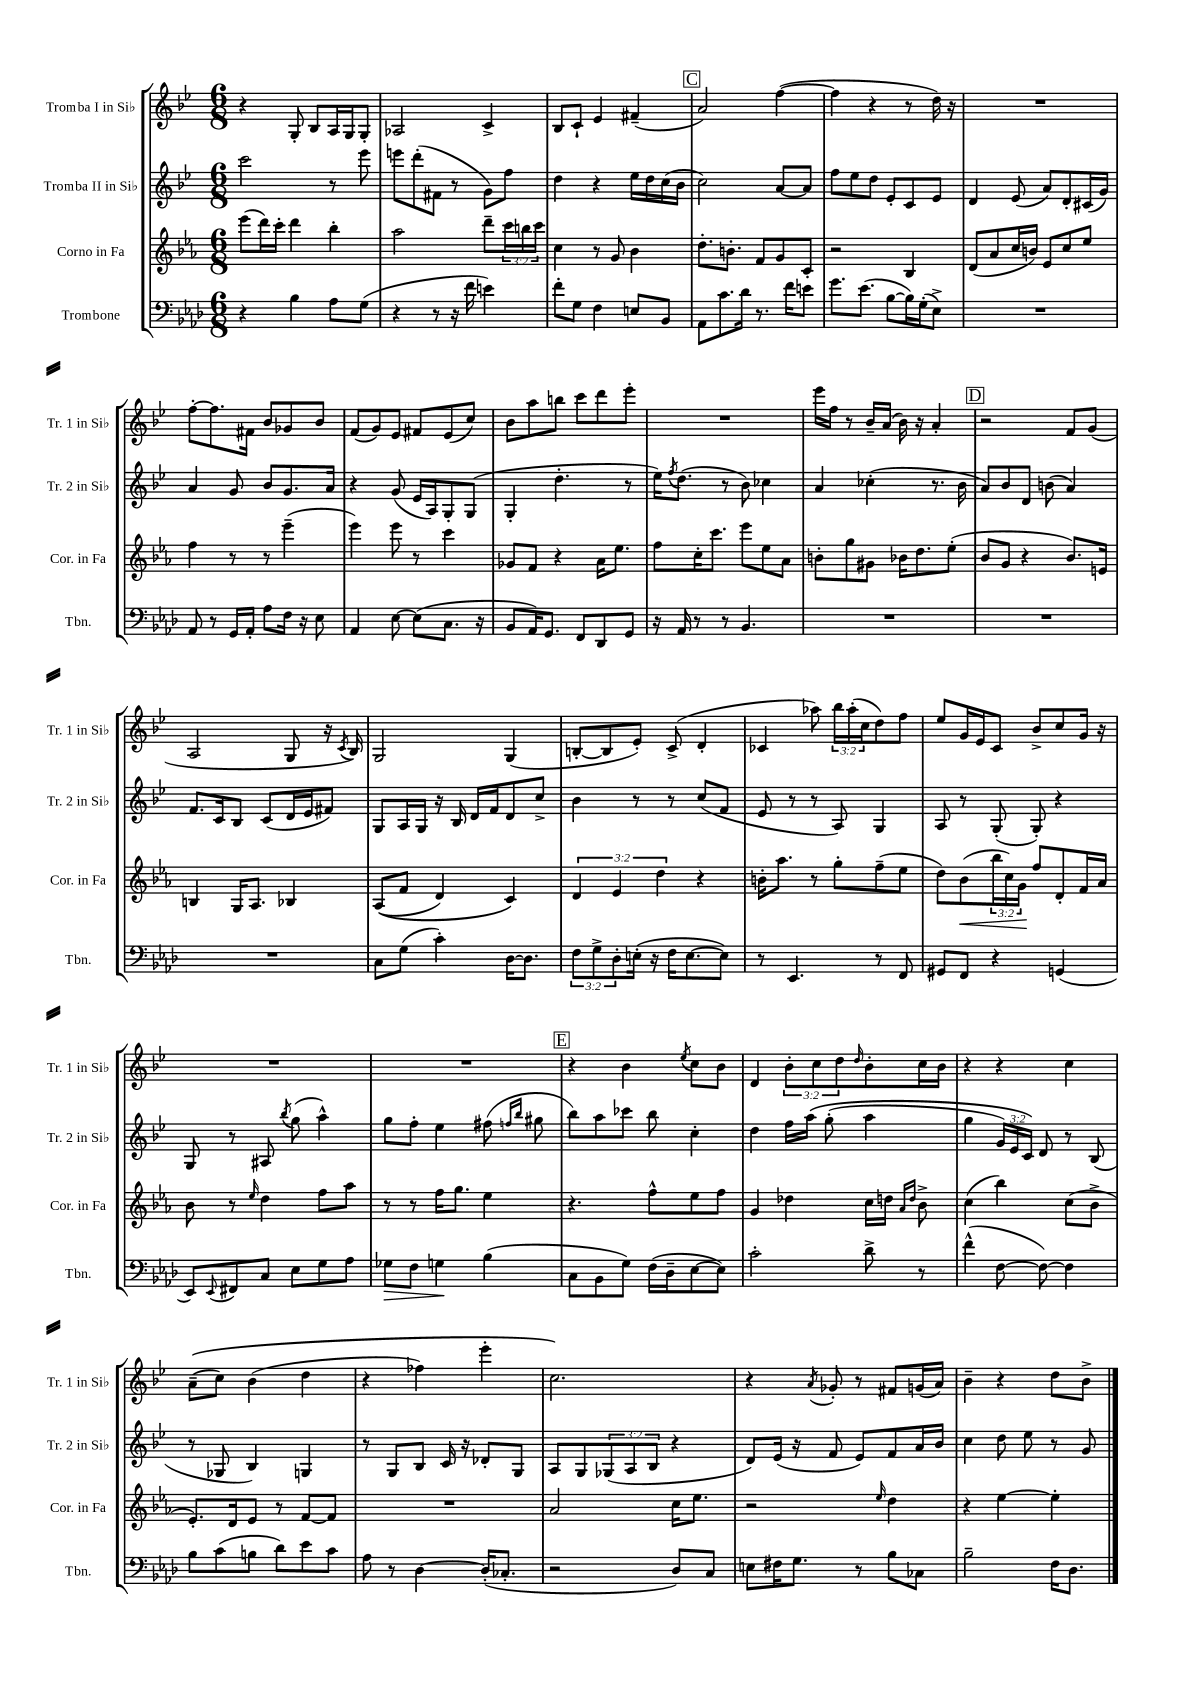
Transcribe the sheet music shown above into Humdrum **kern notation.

**kern	**dynam	**kern	**dynam	**kern	**kern
*part4	*part4	*part3	*part3	*part2	*part1
*staff4	*staff4	*staff3	*staff3	*staff2	*staff1
*I"Trombone	*	*I"Corno in Fa	*	*I"Tromba II in Si♭	*I"Tromba I in Si♭
*I'Tbn.	*	*I'Cor. in Fa	*	*I'Tr. 2 in Si♭	*I'Tr. 1 in Si♭
*clefF4	*	*clefG2	*	*clefG2	*clefG2
*k[b-e-a-d-]	*	*k[b-e-a-]	*	*k[b-e-]	*k[b-e-]
*M6/8	*	*M6/8	*	*M6/8	*M6/8
=18	=18	=18	=18	=18	=18
4r	.	(8eee-\L	.	2ccc\	4r
.	.	16ddd\L)	.	.	.
.	.	16ccc'\JJ	.	.	.
4B-\	.	4ddd\	.	.	8G'/
.	.	.	.	.	8B-/L
8A-\L	.	4bb-'\	.	8r	16A/L
.	.	.	.	.	16G/J
(8G\J	.	.	.	8eee-\	8G'/J
=19	=19	=19	=19	=19	=19
4r	.	2aa-\	.	8eeen\L	2A-X/
.	.	.	.	(8ddd'\	.
8r	.	.	.	8f#X\J	.
16r	.	.	.	8r	.
16f\	.	.	.	.	.
4en\)	.	8ddd~\L	.	8g\L)	4c^/
.	.	24ccc\L	.	8ff\J	.
.	.	24bbn\	.	.	.
.	.	24ccc\JJ	.	.	.
=20	=20	=20	=20	=20	=20
8f'\L	.	4cc\	.	4dd\	8B-/L
8G\J	.	.	.	.	8c`/J
4F\	.	8r	.	4r	4e-/
.	.	8g/	.	.	.
8En/L	.	4b-\	.	16ee-\LL	(4f#X~/
.	.	.	.	16dd\	.
8BB-/J	.	.	.	(16cc\	.
.	.	.	.	16b-\JJ	.
!!LO:REH:place=s1:t=C
=21	=21	=21	=21	=21	=21
8AA-\L	.	8.dd'\L	.	2cc\)	2a/)
8.c\	.	.	.	.	.
.	.	8.bn'\J	.	.	.
16d-\Jk	.	.	.	.	.
8.r	.	8f/L	.	.	.
.	.	8g/	.	[8a/L	([4ff\
16f\KL	.	.	.	.	.
8en\J	.	8c'/J	.	8a/J]	.
=22	=22	=22	=22	=22	=22
8.g\L	.	2r	.	8ff\L	4ff\]
.	.	.	.	8ee-\	.
(8.e-\J	.	.	.	.	.
.	.	.	.	8dd\J	4r
[8B-\L	.	.	.	8e-'/L	.
16B-\L])	.	4B-/	.	8c/	8r
(16G'\J	.	.	.	.	.
8E-^\J)	.	.	.	8e-/J	16dd\)
.	.	.	.	.	16r
=23	=23	=23	=23	=23	=23
2.r	.	(8d/L	.	4d/	2.r
.	.	8a-/	.	.	.
.	.	16cc/L	.	(8e-/	.
.	.	16bn/JJ)	.	.	.
.	.	8e-/L	.	8a/L)	.
.	.	8cc/	.	8d'/	.
.	.	8ee-/J	.	(16c#X/L	.
.	.	.	.	16g/JJ)	.
!!LO:LB:g=z
=24	=24	=24	=24	=24	=24
8AA-/	.	4ff\	.	4a/	[8ff'\L
8r	.	.	.	.	8.ff\]
16GG/LL	.	8r	.	8g/	.
16AA-'/JJ	.	.	.	.	16f#X\Jk
8A-\L	.	8r	.	8b-/L	8b-/L
16F\Jk	.	(4eee-~\	.	8.g/	8g-X/
16r	.	.	.	.	.
8E-\	.	.	.	.	8b-/J
.	.	.	.	16a/Jk	.
=25	=25	=25	=25	=25	=25
4AA-/	.	4eee-\)	.	4r	(8f/L
.	.	.	.	.	8g/)
[8E-\	.	8eee-\	.	(8g/	8e-/J
(8E-\L]	.	8r	.	16e-/LL	8f#X/L
.	.	.	.	16A/J)	.
8.C\J	.	4ccc\	.	8G'/	(8e-/
.	.	.	.	(8G/J	8cc/J)
16r	.	.	.	.	.
=26	=26	=26	=26	=26	=26
8BB-/L	.	8g-X/L	.	4G'/	8b-\L
16AA-/K)	.	8f/J	.	.	8aa\
8.GG/J	.	.	.	.	.
.	.	4r	.	4.dd'\	8bbn\J
8FF/L	.	.	.	.	8ccc\L
8DD-/	.	16a-\KL	.	.	8ddd\
.	.	8.ee-\J	.	.	.
8GG/J	.	.	.	8r	8eee-'\J
=27	=27	=27	=27	=27	=27
16r	.	8ff\L	.	16ee-\KL)	2.r
.	.	.	.	8qff/	.
16AA-/	.	.	.	(8.dd\J	.
8r	.	16cc'\K	.	.	.
.	.	8.ccc\J	.	.	.
8r	.	.	.	8r	.
4.BB-/	.	8eee-\L	.	8b-\)	.
.	.	8ee-\	.	4cc-X\	.
.	.	8a-\J	.	.	.
=28	=28	=28	=28	=28	=28
2.r	.	8bn'\L	.	4a/	16eee-\LL
.	.	.	.	.	16ff\JJ
.	.	8gg\	.	.	8r
.	.	8g#X\J	.	(4cc-X'\	16b-~/LL
.	.	.	.	.	(16a/JJ
.	.	16b-X\KL	.	.	16b-\)
.	.	8.dd\	.	.	16r
.	.	.	.	8.r	4a'/
.	.	(8ee-'\J	.	.	.
.	.	.	.	16b-\	.
!!LO:REH:place=s1:t=D
=29	=29	=29	=29	=29	=29
2.r	.	8b-/L	.	8a/L)	2r
.	.	8g/J	.	8b-/	.
.	.	4r	.	8d/J	.
.	.	.	.	(8bn\	.
.	.	8.b-/L)	.	4a/)	8f/L
.	.	.	.	.	(8g/J
.	.	16en/Jk	.	.	.
!!LO:LB:g=z
=30	=30	=30	=30	=30	=30
2.r	.	4Bn/	.	8.f/L	2A/
.	.	.	.	16c/k	.
.	.	16G/KL	.	8B-/J	.
.	.	8.A-/J	.	.	.
.	.	.	.	(8c/L	.
.	.	4B-X/	.	16d/L	8G/
.	.	.	.	16e-/J	.
.	.	.	.	8f#X/J)	16r
.	.	.	.	.	8qc/
.	.	.	.	.	16B-/)
=31	=31	=31	=31	=31	=31
8C\L	.	((8A-/L	.	8G/L	2G/
(8G\J	.	8f/J	.	16A/L	.
.	.	.	.	16G/JJ	.
4c'\)	.	4d/)	.	16r	.
.	.	.	.	16B-/	.
.	.	.	.	16d/LL	.
.	.	.	.	16f/J	.
[16D-\KL	.	4c/)	.	8d/	(4G/
8.D-\J]	.	.	.	.	.
.	.	.	.	8cc^/J	.
=32	=32	=32	=32	=32	=32
12F\L	.	6d/	.	4b-\	[8Bn'/L
12G^\	.	.	.	.	.
.	.	.	.	.	8B/]
12D-'\	.	6e-/	.	.	.
(16En'\Jk	.	.	.	8r	8e-'/J)
16r	.	.	.	.	.
.	.	6dd\	.	.	.
16F\KL	.	.	.	8r	(8c^/
[8.E\	.	.	.	.	.
.	.	4r	.	(8cc/L	4d'/
8E\J])	.	.	.	8f/J	.
=33	=33	=33	=33	=33	=33
8r	.	16bn'\KL	.	8e-/	4c-X/
.	.	8.aa-\J	.	.	.
4.EE-/	.	.	.	8r	.
.	.	8r	.	8r	8aa-X\)
.	.	8gg'\L	.	8A/)	24bb-\LL
.	.	.	.	.	(24aa-'\
.	.	.	.	.	24cc\J
8r	.	(8ff~\	.	4G/	8dd\)
8FF/	.	8ee-\J	.	.	8ff\J
=34	=34	=34	=34	=34	=34
8GG#X/L	.	8dd\L)	.	8A/	8ee-/L
!	!	!	!LO:HP:b	!	!
8FF/J	.	(8b-\	<	8r	16g/L
.	.	.	.	.	16e-/J
4r	.	24bb-\L	.	(8G'/	8c/J
.	.	24cc\)	.	.	.
.	.	24g\JJ	.	.	.
.	.	8ff/L	[	8G'/)	8b-^/L
(4GGn/	.	8d'/	.	4r	8cc/
.	.	16f/L	.	.	16g/Jk
.	.	16a-/JJ	.	.	16r
!!LO:LB:g=z
=35	=35	=35	=35	=35	=35
8EE-/L)	.	8b-\	.	8G/	2.r
8qqEE-/	.	.	.	.	.
8FF#X/	.	8r	.	8r	.
.	.	16qqee-/	.	.	.
8C/J	.	4dd\	.	8A#X/	.
.	.	.	.	8qbb-/	.
8E-\L	.	.	.	(8gg\	.
8G\	.	8ff\L	.	4aa^^\)	.
8A-\J	.	8aa-\J	.	.	.
=36	=36	=36	=36	=36	=36
!	!LO:HP:b	!	!	!	!
8G-X\L	>	8r	.	8gg\L	2.r
8F\J	.	8r	.	8ff'\J	.
4Gn\	.	16ff\KL	.	4ee-\	.
.	.	8.gg\J	.	.	.
(4B-\	]	4ee-\	.	(8ff#X\	.
.	.	.	.	16qqffn/LL	.
.	.	.	.	16qqbb-/JJ	.
.	.	.	.	8gg#X\	.
!!LO:REH:place=s1:t=E
=37	=37	=37	=37	=37	=37
8C\L	.	4.r	.	8bb-\L)	4r
8BB-\	.	.	.	8aa\	.
8G\J)	.	.	.	8ccc-X\J	4b-\
(16F\LL	.	8ff^^\L	.	8bb-\	.
16D-~\J	.	.	.	.	.
.	.	.	.	.	8qee-/
[8E-\	.	8ee-\	.	4cc'\	8cc\L
8E-\J])	.	8ff\J	.	.	8b-\J
=38	=38	=38	=38	=38	=38
2c'\	.	4g/	.	4dd\	4d/
.	.	4dd-X\	.	16ff\LL	12b-'\L
.	.	.	.	(16aa\JJ	.
.	.	.	.	.	12cc\
.	.	.	.	(8gg'\	.
.	.	.	.	.	12dd\
.	.	.	.	.	16qqdd/
8d-^\	.	16cc\LL	.	4aa\	8b-'\
.	.	16ddn\JJ	.	.	.
.	.	16qqa-/LL	.	.	.
.	.	16qqdd/JJ	.	.	.
8r	.	8b-^\	.	.	16cc\L
.	.	.	.	.	16b-\JJ
=39	=39	=39	=39	=39	=39
(4f^^\	.	(4cc\	.	4gg\	4r
[8F\	.	4bb-\)	.	24g/LL)	4r
.	.	.	.	24e-/	.
.	.	.	.	24c/JJ)	.
8F\_)	.	.	.	8d/	.
4F\]	.	(8cc\L	.	8r	4cc\
.	.	8b-^\J	.	(8B-/	.
!!LO:LB:g=z
=40	=40	=40	=40	=40	=40
8B-\L	.	8.e-'/L)	.	8r	((8a~\L
(8c\	.	.	.	8G-X/	8cc\J)
.	.	16d/k	.	.	.
8Bn\J	.	8e-/J	.	4B-/)	(4b-\
8d-\L)	.	8r	.	.	.
8e-\	.	[8f/L	.	4Gn/	4dd\
8c\J	.	8f/J]	.	.	.
=41	=41	=41	=41	=41	=41
8A-\	.	2.r	.	8r	4r
8r	.	.	.	8G/L	.
[4D-\	.	.	.	8B-/J	4ff-X\)
.	.	.	.	16c/	.
.	.	.	.	16r	.
(16D-'/KL]	.	.	.	8d-X'/L	4eee-'\
8.C-X'/J	.	.	.	.	.
.	.	.	.	8G/J	.
=42	=42	=42	=42	=42	=42
2r	.	2a-/	.	8A/L	2.cc\)
.	.	.	.	8G/	.
.	.	.	.	(12G-X/	.
.	.	.	.	12A/	.
.	.	.	.	12B-/J	.
8D-/L)	.	16cc\KL	.	4r	.
.	.	8.ee-\J	.	.	.
8C/J	.	.	.	.	.
=43	=43	=43	=43	=43	=43
8En\L	.	2r	.	8d/L)	4r
16F#X\K	.	.	.	(16e-/Jk	.
8.G\J	.	.	.	16r	.
.	.	.	.	.	8qa/
.	.	.	.	8f/	8g-X'/
8r	.	.	.	8e-/L)	8r
.	.	16qqee-/	.	.	.
8B-\L	.	4dd\	.	8f/	8f#X/L
8C-X\J	.	.	.	16a/L	(16gn/L
.	.	.	.	16b-/JJ	16a/JJ)
=44	=44	=44	=44	=44	=44
2B-~\	.	4r	.	4cc\	4b-~\
.	.	[4ee-\	.	8dd\	4r
.	.	.	.	8ee-\	.
16F\KL	.	4ee-'\]	.	8r	8dd\L
8.D-\J	.	.	.	.	.
.	.	.	.	8g/	8b-^\J
==	==	==	==	==	==
*-	*-	*-	*-	*-	*-
